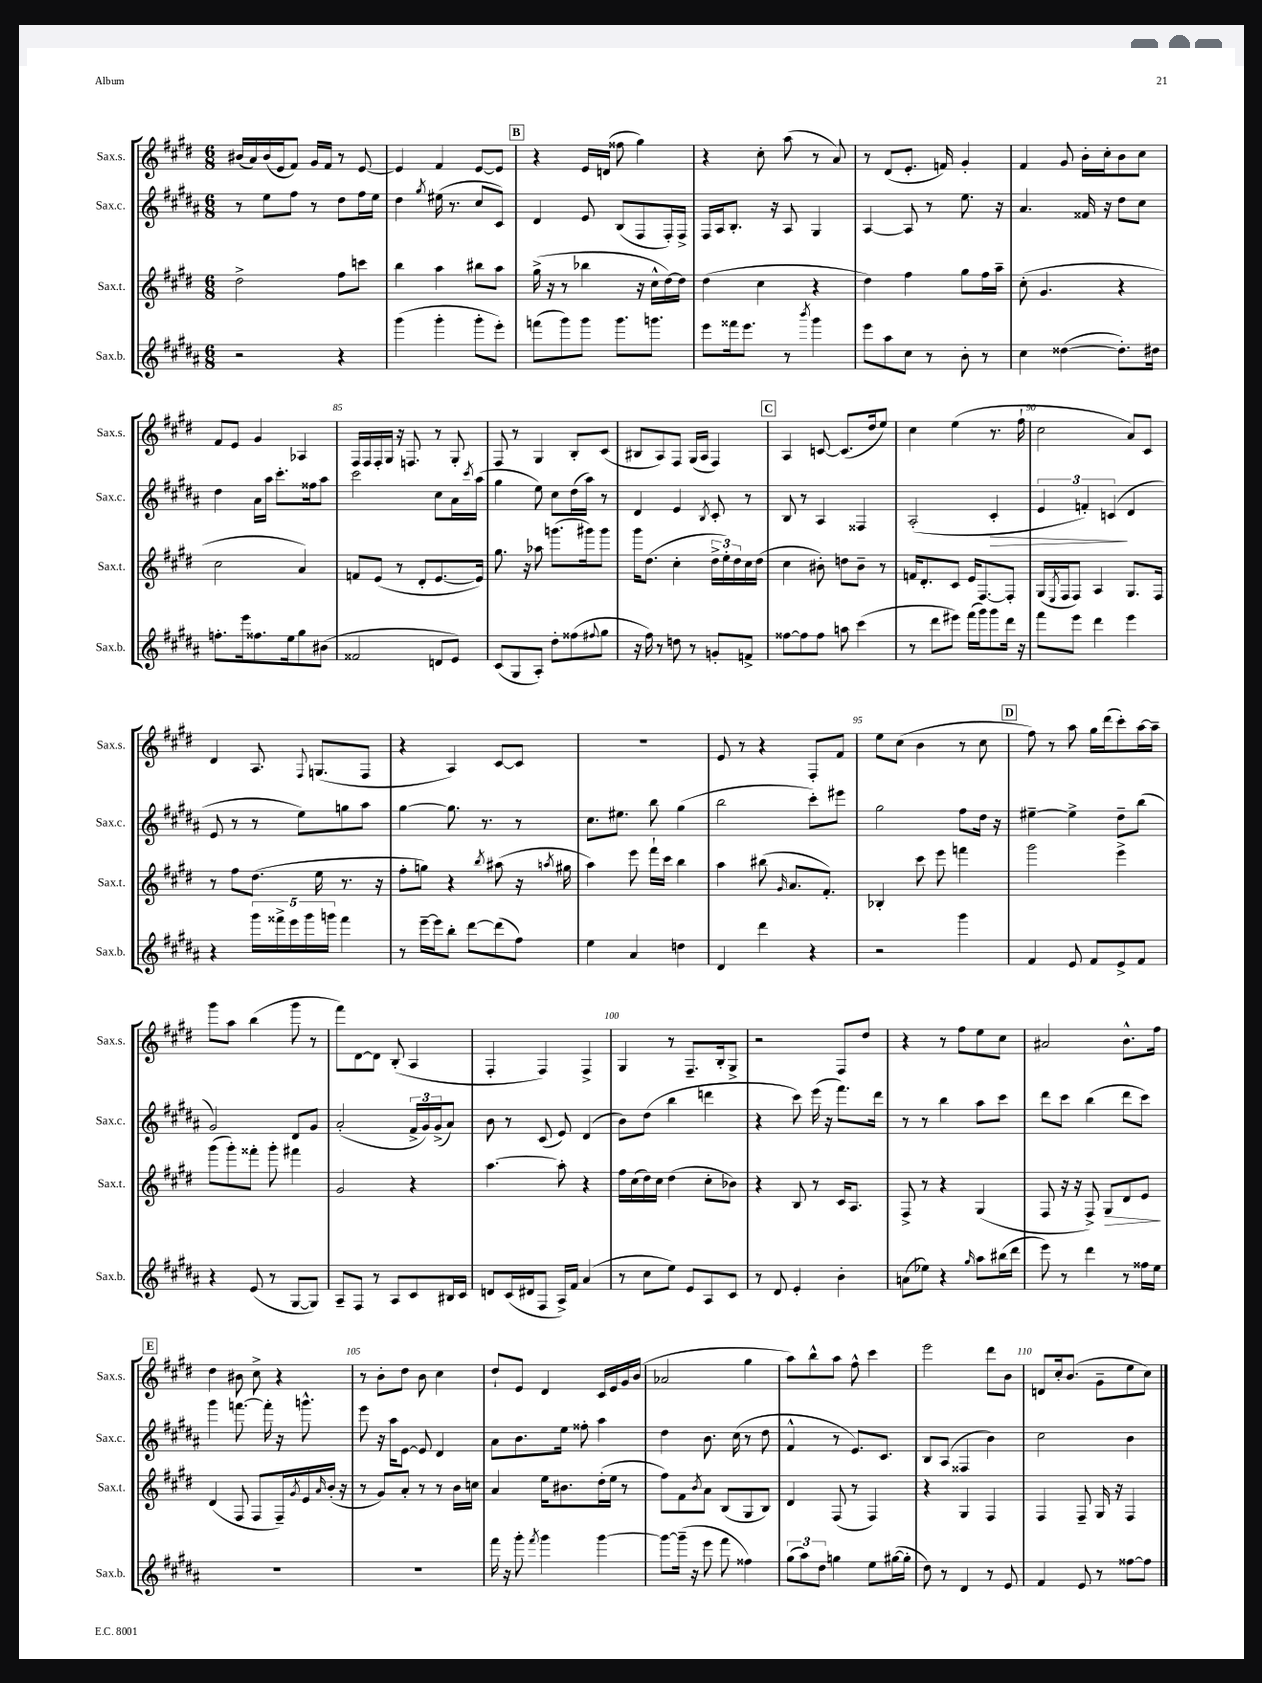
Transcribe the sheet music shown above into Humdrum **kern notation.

**kern	**kern	**dynam	**kern	**dynam	**kern
*part4	*part3	*part3	*part2	*part2	*part1
*staff4	*staff3	*staff3	*staff2	*staff2	*staff1
*I"Sax.b.	*I"Sax.t.	*	*I"Sax.c.	*	*I"Sax.s.
*I'Sax.b.	*I'Sax.t.	*	*I'Sax.c.	*	*I'Sax.s.
*clefG2	*clefG2	*	*clefG2	*	*clefG2
*k[f#c#g#d#a#]	*k[f#c#g#d#]	*	*k[f#c#g#d#a#]	*	*k[f#c#g#d#]
*M6/8	*M6/8	*	*M6/8	*	*M6/8
=78	=78	=78	=78	=78	=78
2r	2dd#^\	.	8r	.	(16b#X/LL
.	.	.	.	.	16a/)
.	.	.	8ee\L	.	(16b#/
.	.	.	.	.	16e/J
.	.	.	8ff#\J	.	8f#/J)
.	.	.	8r	.	16g#/LL
.	.	.	.	.	16f#/JJ
4r	8ff#\L	.	8dd#\L	.	8r
.	8cccn\J	.	16ff#\L	.	[8e/
.	.	.	16ee\JJ	.	.
=79	=79	=79	=79	=79	=79
(4ggg#\	4bb\	.	4dd#\	.	4e/]
.	.	.	8qgg#/	.	.
4ggg#'\	4aa\	.	(16ee#X\	.	4f#/
.	.	.	8.r	.	.
8ggg#'\L	8bb#X\L	.	8cc#/L	.	[8e/L
8eee'\J)	8aa\J	.	8c#/J)	.	8e/J]
!!LO:REH:place=s1:t=B
=80	=80	=80	=80	=80	=80
(8fffn\L	(16gg#^\	.	4d#/	.	4r
.	16r	.	.	.	.
8ggg#\)	8r	.	.	.	.
8ggg#\J	4bb-X\	.	8e/	.	16e/LL
.	.	.	.	.	(16dn/JJ
8.ggg#\L	.	.	(8B/L	.	8ff##X\
.	16r	.	8F#/	.	4gg#\)
8.gggn\J	16cc#^^\LL	.	.	.	.
.	[16dd#\)	.	16F#'/L)	.	.
.	16dd#\JJ]	.	16F#^/JJ	.	.
=81	=81	=81	=81	=81	=81
8eee\L	(4dd#\	.	16F#/LL	.	4r
.	.	.	16A#/J	.	.
16fff##X\k	.	.	8.B'/J	.	.
8.eee\J	.	.	.	.	.
.	4cc#\	.	.	.	8cc#'\
.	.	.	16r	.	.
8r	.	.	8A#/	.	(8aa\
8qbbb/	.	.	.	.	.
4ggg#\	4r	.	4G#/	.	8r
.	.	.	.	.	8a/)
=82	=82	=82	=82	=82	=82
8eee\L	4dd#\)	.	[4A#/	.	8r
8aa#\	.	.	.	.	(8d#/L
8cc#\J	4ff#\	.	8A#/]	.	8.e'/J
8r	.	.	8r	.	.
.	.	.	.	.	16fn/)
8b'\	8gg#\L	.	8.ee\	.	4g#'/
8r	16ff#\L	.	.	.	.
.	16aa~\JJ	.	16r	.	.
=83	=83	=83	=83	=83	=83
4cc#\	(8cc#'\	.	4.a#/	.	4f#/
.	4.g#/	.	.	.	.
([4dd##X\	.	.	.	.	8g#/
.	.	.	16f##X/	.	16b'\LL
.	.	.	16r	.	16cc#'\J
8.dd##'\L])	4r	.	8dd#\L	.	8b\
.	.	.	8cc#\J	.	8cc#\J
16dd#X\Jk	.	.	.	.	.
!!LO:LB:g=z
=84	=84	=84	=84	=84	=84
8.ffn'\L	2cc#\	.	4dd#\	.	8f#/L
.	.	.	.	.	8e/J
16eee\k	.	.	.	.	.
8.ff##X\	.	.	16a#\LL	.	4g#/
.	.	.	16aa#\JJ	.	.
.	.	.	8.ccc#'\L	.	.
16ee\k	.	.	.	.	.
8gg#\	4a/)	.	.	.	4A-X/
.	.	.	16ff##X\k	.	.
(8b#X\J	.	.	8aa#\J	.	.
=85	=85	=85	=85	=85	=85
2f##X/	8fn/L	.	2ccc#\	.	16F#/LL
.	.	.	.	.	16F#/
.	(8e/J	.	.	.	16F#'/
.	.	.	.	.	16G#/JJ
.	8r	.	.	.	16r
.	.	.	.	.	8.Fn/
.	8d#'/L	.	.	.	.
8dn/L	[8.e/	.	8cc#\L	.	8r
8e/J)	.	.	16a#\L	.	8G#'/
.	.	.	8qccc#/	.	.
.	16e/Jk])	.	(16aa#\JJ	.	.
=86	=86	=86	=86	=86	=86
(8c#/L	8.gg#\	.	4gg#\	.	8F#/
8G#/	.	.	.	.	8r
.	16r	.	.	.	.
8A#'/J)	8aa-X\	.	8ee\)	.	4G#/
8dd#'\L	(8.gggn\L	.	8cc#\L	.	.
(8ff##X\	.	.	(16dd#\L	.	8B'/L
.	16ggg#X\k)	.	16aa#\JJ)	.	.
8qqff#X/	.	.	.	.	.
8gg#\J	8ggg#\J	.	8r	.	(8c#/J
=87	=87	=87	=87	=87	=87
16r	16ggg#\KL	.	4d#/	.	8B#X/L
16ff#\)	(8.dd#\J	.	.	.	.
8r	.	.	.	.	8A/)
8ddn\	4cc#'\	.	4e/	.	8F#/J
8r	.	.	.	.	(16G#/LL
.	.	.	.	.	16A/JJ
.	.	.	8qB/	.	.
8gn'/L	24dd#^\LL	.	8c#'/	.	4F#/)
.	24ee'\)	.	.	.	.
.	24dd#\	.	.	.	.
8fn^/J	16cc#\	.	8r	.	.
.	(16dd#\JJ	.	.	.	.
!!LO:REH:place=s1:t=C
=88	=88	=88	=88	=88	=88
[8ff##X\L	4cc#\	.	8B/	.	4A/
8ff##\]	.	.	8r	.	.
8ff##\J	8b#X'\)	.	4A#/	.	[8cn/
8aan\	8ddn\L	.	.	.	(8.c/L]
(4ccc#\	8b#~\J	.	4F##X/	.	.
.	.	.	.	.	16dd#/k
.	8r	.	.	.	8ee/J)
=89	=89	=89	=89	=89	=89
8r	16fn/KL	.	(2A#'/	.	4cc#\
.	8.d#'/	.	.	.	.
8ddd#\L	.	.	.	.	.
8eee#X\J)	8c#/J	.	.	.	(4ee\
(16fff#\LL	16e/KL	.	.	.	.
16ggg#\J)	[8.F#/	.	.	.	.
!	!	!	!	!LO:HP:b	!
8ggg#\	.	.	4c#'/	>	8.r
16ddd#\Jk	8F#'/J]	.	.	.	.
16r	.	.	.	.	16ff#`\
=90	=90	=90	=90	=90	=90
8fff#\L	(16G#/LL	.	6e/	.	2cc#\
.	8qE/	.	.	.	.
.	16F#/J	.	.	.	.
8eee\J	8F#/J)	.	.	.	.
.	.	.	6fn'/)	.	.
4ddd#\	4A/	.	.	.	.
.	.	.	(6cn/	.	.
4eee\	8.G#/L	.	4d#/	]	8a/L)
.	.	.	.	.	8c#/J
.	16F#/Jk	.	.	.	.
!!LO:LB:g=z
=91	=91	=91	=91	=91	=91
4r	8r	.	8e/	.	4d#/
.	8ff#\L	.	8r	.	.
20ggg#\LL	(8.dd#\J	.	8r	.	8.A/
20fff##X^\	.	.	.	.	.
20eee\	.	.	.	.	.
.	.	.	8ee\L)	.	.
20ggg#\	.	.	.	.	.
.	.	.	.	.	8qqF#/
.	16ee\	.	.	.	(8.Gn/L
20gggn\JJ	.	.	.	.	.
4fff##\	8.r	.	8ggn\	.	.
.	.	.	8aa#\J	.	8F#/J
.	16r	.	.	.	.
=92	=92	=92	=92	=92	=92
8r	8ff#'\L	.	[4gg#\	.	4r
[16eee~\LL	8ggn\J)	.	.	.	.
16eee\J]	.	.	.	.	.
8bb'\J	4r	.	8.gg#\]	.	4A/)
[8ddd#\L	.	.	.	.	.
.	.	.	8.r	.	.
.	8qbb/	.	.	.	.
(8ddd#\]	(8aa#X\	.	.	.	[8c#/L
8ff#\J)	16r	.	8r	.	8c#/J]
.	8qaan/	.	.	.	.
.	16gg#X\	.	.	.	.
=93	=93	=93	=93	=93	=93
4ee\	4aa\)	.	8.cc#\L	.	2.r
.	.	.	8.ee#X\J	.	.
4a#/	8eee\	.	.	.	.
.	16fff#`\LL	.	8bb\	.	.
.	16ccc#\JJ	.	.	.	.
4ddn\	4bb\	.	(4gg#\	.	.
=94	=94	=94	=94	=94	=94
4d#/	4aa\	.	2bb\	.	8e/
.	.	.	.	.	8r
4ddd#\	(8bb#X\	.	.	.	4r
.	16qqg#/	.	.	.	.
.	8.a/L	.	.	.	.
4r	.	.	8ccc#'\L)	.	8F#'/L
.	8.f#'/J)	.	.	.	.
.	.	.	8eee#X\J	.	8f#/J
=95	=95	=95	=95	=95	=95
2r	4B-X'/	.	2gg#\	.	8ee\L
.	.	.	.	.	(8cc#\J
.	8ccc#\	.	.	.	4b\
.	8eee\	.	.	.	.
4ggg#\	4fffn\	.	8ff#\L	.	8r
.	.	.	16dd#\Jk	.	8cc#\
.	.	.	16r	.	.
!!LO:REH:place=s1:t=D
=96	=96	=96	=96	=96	=96
4f#/	2ggg#\	.	[4ee#X~\	.	8ff#\)
.	.	.	.	.	8r
8e/	.	.	4ee#^\]	.	8aa\
8f#/L	.	.	.	.	16gg#\LL
.	.	.	.	.	(16ddd#\J
8e^/	4eee^\	.	8dd#~\L	.	8ccc#'\)
8f#/J	.	.	(8bb\J	.	[16aa\L
.	.	.	.	.	16aa~\JJ]
!!LO:LB:g=z
=97	=97	=97	=97	=97	=97
4r	(8ggg#\L	.	2g#/)	.	8ggg#\L
.	8ggg#'\)	.	.	.	8aa\J
(8e/	8fff##X'\J	.	.	.	(4bb\
8r	8ggg#'\	.	.	.	.
[8G#/L	4fff#X\	.	8d#/L	.	8ggg#\
8G#/J])	.	.	8g#/J	.	8r
=98	=98	=98	=98	=98	=98
8A#~/L	2g#/	.	(2a#'/	.	8fff#\L)
8F#/J	.	.	.	.	[8d#\
8r	.	.	.	.	8d#\J]
8A#/L	.	.	.	.	(8B'/
8c#/	4r	.	24f#^/LL	.	4A/
.	.	.	24g#/)	.	.
.	.	.	(24g#^/J	.	.
16B#X/L	.	.	8a#/J)	.	.
16c#/JJ	.	.	.	.	.
=99	=99	=99	=99	=99	=99
8dn/L	[4.aa\	.	8b\	.	4F#'/
(16c#/L	.	.	8r	.	.
16d#X/J	.	.	.	.	.
8F#/J	.	.	(8c#/	.	4F#/)
16A#^/LL)	8aa'\]	.	8e/)	.	.
16f#/JJ	.	.	.	.	.
(4a#/	4r	.	(4d#/	.	4F#^/
=100	=100	=100	=100	=100	=100
8r	16ff#\LL	.	8b\L)	.	4G#/
.	(16cc#\	.	.	.	.
8cc#\L	16dd#\)	.	(8dd#\J	.	.
.	16cc#\JJ	.	.	.	.
8ee\J)	(4dd#\	.	4bb\	.	8r
8e/L	.	.	.	.	8.F#~/L
8A#/	8cc#'\L	.	4dddn\	.	.
.	.	.	.	.	16B'/k
8c#/J	8b-X\J)	.	.	.	8G#^/J
=101	=101	=101	=101	=101	=101
8r	4r	.	4r	.	2r
8d#/	.	.	.	.	.
4e'/	8B/	.	8ccc#\)	.	.
.	8r	.	(16eee\	.	.
.	.	.	16r	.	.
4b'\	16c#/KL	.	8.fff#\L)	.	8F#/L
.	8.A/J	.	.	.	.
.	.	.	.	.	8dd#/J
.	.	.	16ddd#\Jk	.	.
=102	=102	=102	=102	=102	=102
(8an\L	8F#^/	.	8r	.	4r
8ee-X\J)	8r	.	8r	.	.
4r	4r	.	4bb\	.	8r
.	.	.	.	.	8ff#\L
16qqgg#/	.	.	.	.	.
8aa#\L	(4G#/	.	8aa#\L	.	8ee\
(16bb#X\L	.	.	8ccc#\J	.	8cc#\J
16ddd#\JJ	.	.	.	.	.
=103	=103	=103	=103	=103	=103
8eee\)	8F#/	.	8ddd#\L	.	2a#X/
8r	16r	.	8ccc#\J	.	.
.	16r	.	.	.	.
4ddd#\	8F#^/)	.	(4bb\	.	.
!	!	!LO:HP:b	!	!	!
.	8G#/L	>	.	.	.
8r	8d#/	.	8ddd#\L	.	8.b^^\L
16ff##X\LL	8e/J	.	8ccc#\J)	.	.
16ee\JJ	.	.	.	.	16ff#\Jk
.	.	]	.	.	.
!!LO:LB:g=z
!!LO:REH:place=s1:t=E
=104	=104	=104	=104	=104	=104
2.r	(4d#/	.	4ggg#\	.	4dd#\
.	8F#/	.	[8.fffn\	.	8b#X\
.	8F#/L	.	.	.	8cc#^\
.	.	.	16fff'\]	.	.
.	16F#~/L)	.	16r	.	4r
.	8qg#/	.	.	.	.
.	16e/	.	8.gggn^^\	.	.
.	16qqa/	.	.	.	.
.	(16b'/JJ	.	.	.	.
.	16r	.	.	.	.
=105	=105	=105	=105	=105	=105
2.r	8r	.	8eee\	.	8r
.	8g#/L)	.	16r	.	8b'\L
.	.	.	16aa#\KL	.	.
.	8a'/J	.	[8e\J	.	8dd#\J
.	8r	.	8e/]	.	8b\
.	8r	.	4d#/	.	4cc#\
.	16b\LL	.	.	.	.
.	16ccn\JJ	.	.	.	.
=106	=106	=106	=106	=106	=106
16fff#\	4a/	.	8a#\L	.	8dd#`/L
16r	.	.	.	.	.
8ggg#'\	.	.	8.b\	.	8e/J
8qfff#/	.	.	.	.	.
4ggg#\	16ee\KL	.	.	.	4d#/
.	8.b#X\	.	16ee\Jk	.	.
.	.	.	8ff##X'\	.	.
[4ggg#\	(16dd#'\L	.	4aa#\	.	16c#/LL
.	16ee\JJ	.	.	.	16e/
.	8r	.	.	.	16g#/
.	.	.	.	.	(16b/JJ
=107	=107	=107	=107	=107	=107
8ggg#\L_	8ff#\L)	.	4dd#\	.	2a-X/
(16ggg#~\Jk]	8f#\	.	.	.	.
16r	.	.	.	.	.
.	8qb/	.	.	.	.
8eee\	8a\J	.	8.b\	.	.
8fff#\	(8B/L	.	.	.	.
.	.	.	(16cc#\	.	.
4ff##X\)	8G#/	.	8r	.	4gg#\
.	8B/J)	.	8dd#\	.	.
=108	=108	=108	=108	=108	=108
(12gg#\L	4d#/	.	4f#^^/	.	8aa\L)
12aa#\)	.	.	.	.	.
.	.	.	.	.	8bb^^\
12dd#\J	.	.	.	.	.
4ggn\	(8F#/	.	8r	.	8aa\J
.	8r	.	8.e/L)	.	8ff#^^\
8ee\L	4F#/)	.	.	.	4ccc#\
.	.	.	8.c#/J	.	.
([16gg#X\L	.	.	.	.	.
16gg#'\JJ]	.	.	.	.	.
=109	=109	=109	=109	=109	=109
8dd#\)	4r	.	8B/L	.	2eee\
8r	.	.	(8A#/J	.	.
4d#/	4G#/	.	4F##X/	.	.
8r	4F#/	.	4b\)	.	8ddd#\L
8e/	.	.	.	.	8b\J
=110	=110	=110	=110	=110	=110
4f#/	4F#/	.	2cc#\	.	8dn/L
.	.	.	.	.	16cc#'/k
.	.	.	.	.	(8.b/J
8e/	8F#~/	.	.	.	.
8r	16G#/	.	.	.	8g#~\L
.	16r	.	.	.	.
[8ff##X\L	4F#/	.	4b\	.	8ee\
8ff##\J]	.	.	.	.	8cc#\J)
==	==	==	==	==	==
*-	*-	*-	*-	*-	*-
